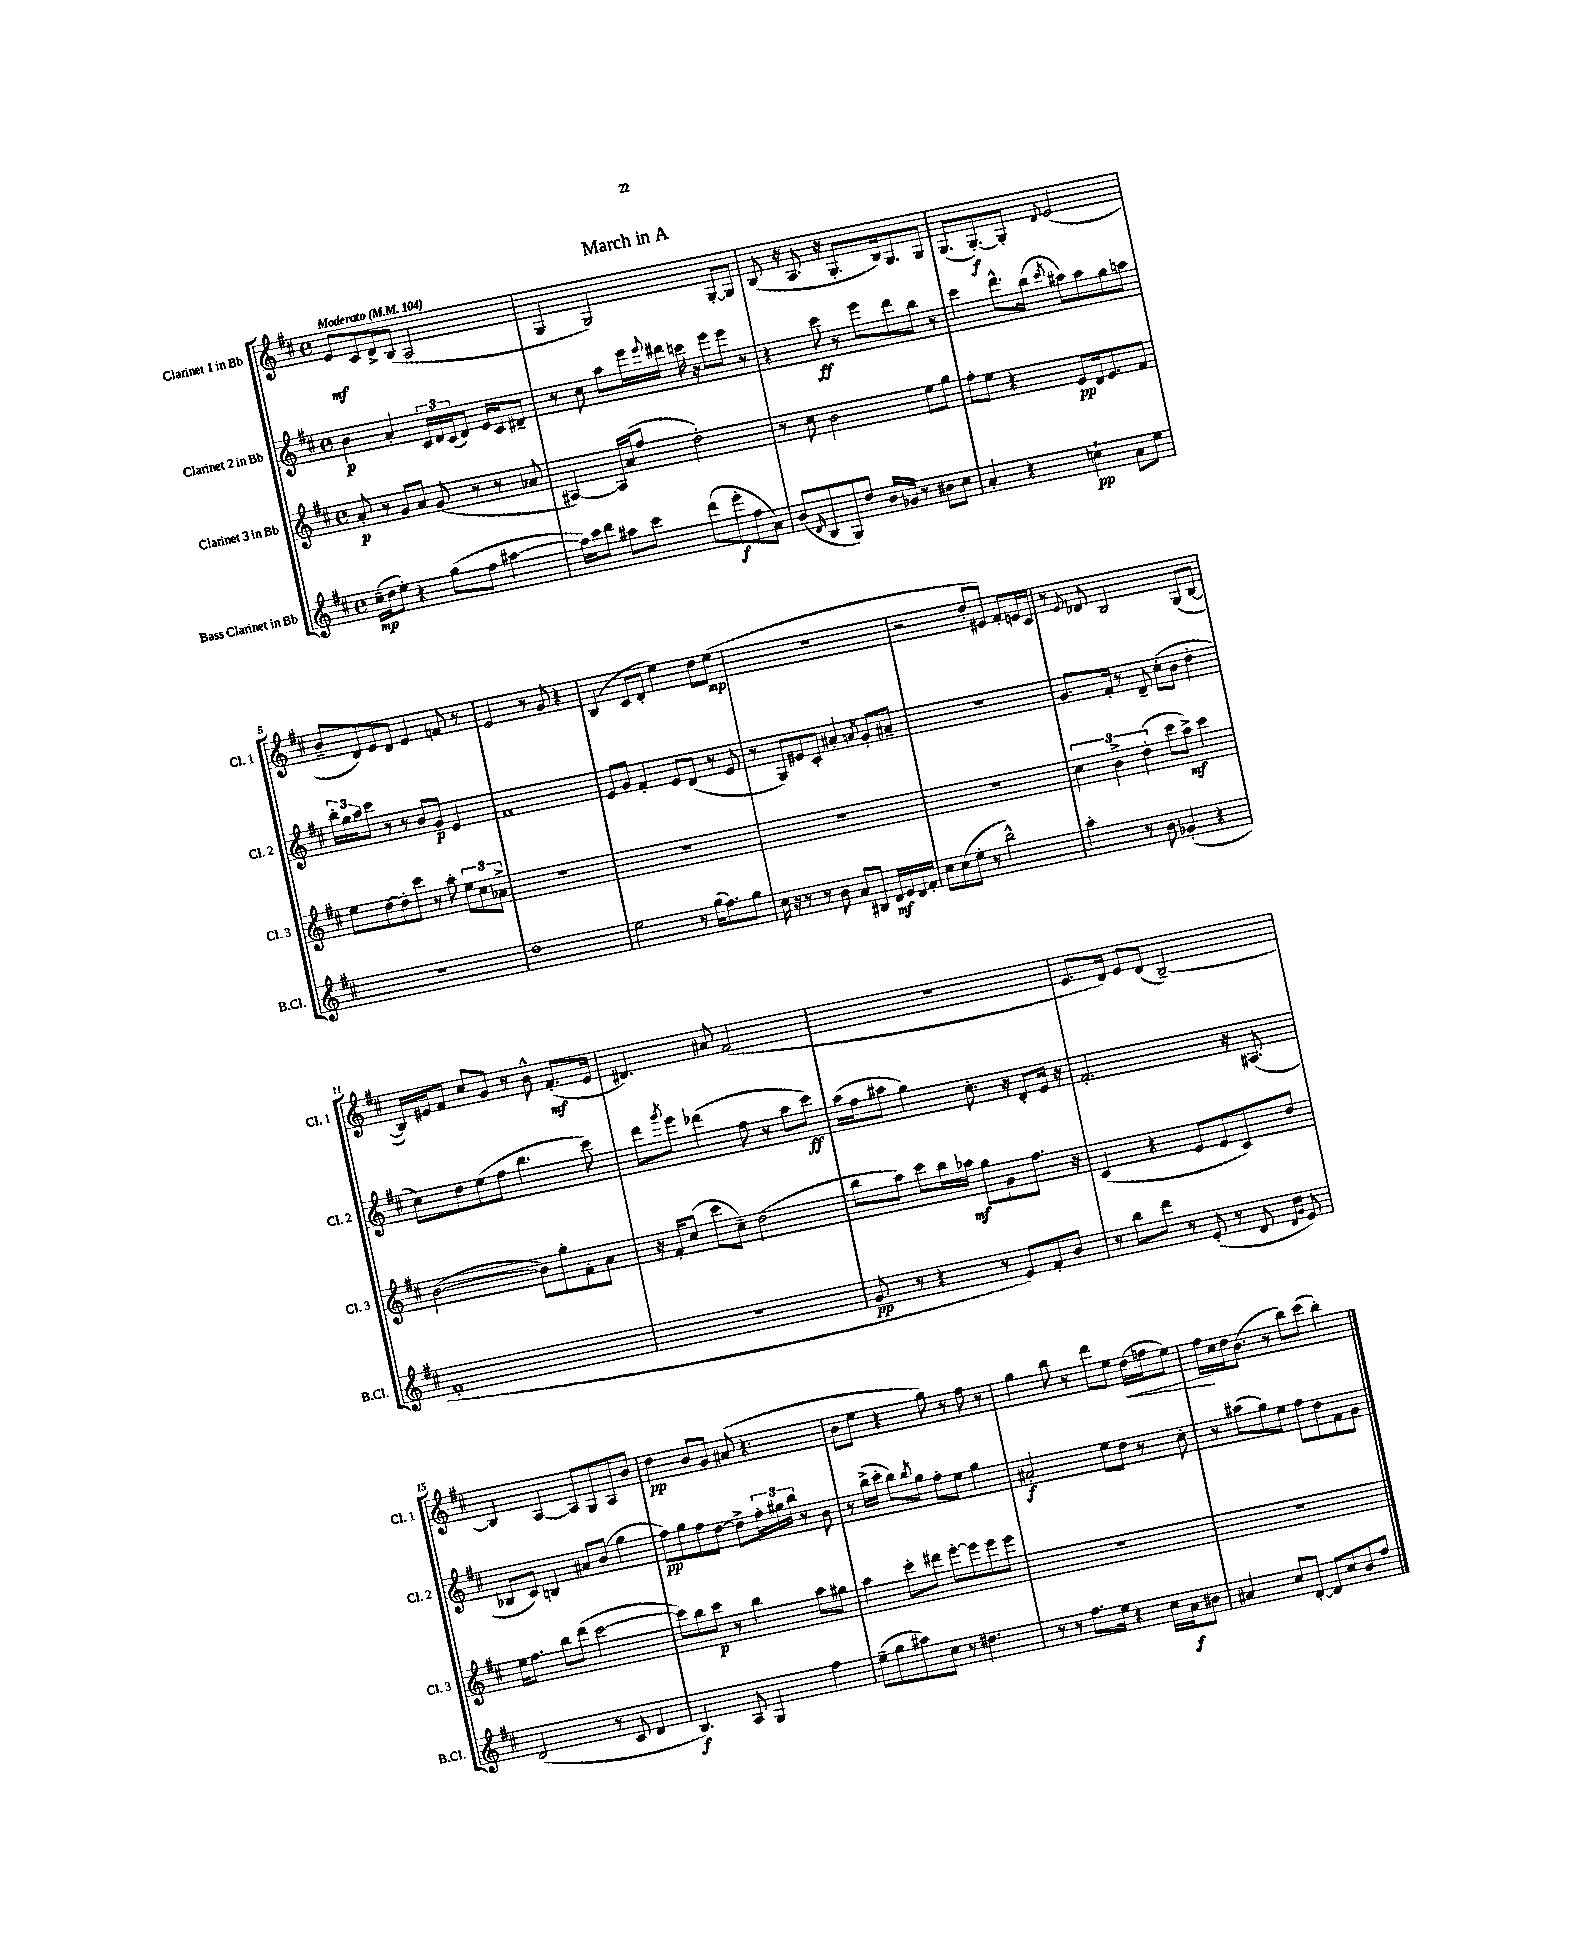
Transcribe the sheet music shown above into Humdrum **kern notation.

**kern	**kern	**kern	**kern
*staff4	*staff3	*staff2	*staff1
*clefG2	*clefG2	*clefG2	*clefG2
*k[f#c#]	*k[f#c#]	*k[f#c#]	*k[f#c#]
*M4/4	*M4/4	*M4/4	*M4/4
*met(c)	*met(c)	*met(c)	*met(c)
*MM104	*MM104	*MM104	*MM104
(16cc#~	8a'	4b	8e
16dd	.	.	.
8ee')	8r	.	8c#
4r	8g	4a'	8d^
.	8a	.	(8B
(8gg	(8g	24c#	2A
.	.	24d	.
.	.	(24c#	.
8ff#	8r	8d)	.
[4aa#	8r	16e	.
.	.	16c#	.
.	8a-	8d#~	.
=	=	=	=
16aa#])	[4A#)	8r	4G
16ccc#	.	.	.
8ddd	.	8cc#	.
8aa#	16A#]	8aa	2G)
.	(16a	.	.
8ccc#	8ff#	16eee	.
.	.	8qqeee	.
.	.	16ddd#	.
(8ddd	2dd')	16ccc	.
.	.	16r	.
8eee'	.	8eee	.
8ff#	.	8eee	[8G'
8a)	.	8r	8G]
=	=	=	=
(8b	8r	4r	(8B
16qqd	.	.	.
8B	8cc#	.	16r
.	.	.	8.A
8G)	2b	8ccc#	.
8dd	.	8r	16r
.	.	.	8.G'
16b	.	8eee	.
16g-	.	.	.
8r	.	8ddd	16B)
.	.	.	8.G
8b#	8ee	8bb	.
8cc#	8gg	8r	8G
=	=	=	=
4a'	8ff#'	4ccc#	(8.G
.	8ee	.	.
.	.	.	[8.G')
4r	4r	8.ddd^^	.
.	.	.	8G']
.	.	(16bb	.
.	.	8qccc#	8qqd
4cc`	8e	8aa#)	(2e
.	16d	8aa#	.
.	8.e	.	.
8a	.	8gg	.
8ee	8f#	8aa	.
=	=	=	=
1r	8ee	24bb'	8b~
.	.	24gg	.
.	.	24aa	.
.	[8dd	8ccc#	8d)
.	8dd']	8r	8e
.	8ccc#	8r	8d
.	8r	8b	4e
.	8aa'	8g	.
.	12ee	4e	8f
.	12cc#	.	.
.	.	.	8r
.	12a-^	.	.
=	=	=	=
1dd	1r	1f#	2e
.	.	.	8r
.	.	.	8g
.	.	.	4r
=	=	=	=
2ee	1r	8e	(4B
.	.	8g	.
.	.	4f#'	8c#
.	.	.	8d'
8r	.	8e	4ee)
(16gg	.	(8d	.
8.ff#)	.	.	.
.	.	8r	8dd
8gg	.	8e	(8ee
=	=	=	=
16cc#	1r	8r	1r
16r	.	.	.
8r	.	8G)	.
8r	.	8e#	.
8b	.	8c#'	.
8a	.	4a#'	.
8B#	.	.	.
.	.	8qa	.
16d	.	8g'	.
16e	.	.	.
16d	.	8a#~	.
16f#'	.	.	.
=	=	=	=
8cc#	1r	1r	2r
(8cc#	.	.	.
8ee'	.	.	.
8r	.	.	.
2bb^^)	.	.	8dd'
.	.	.	8e#)
.	.	.	8f#'
.	.	.	16e
.	.	.	16c#
=	=	=	=
4aa'	6cc#	8.g	8r
.	.	.	8qqe
.	.	.	8d-
.	6b^	.	.
.	.	16f#'	.
8r	.	8r	2B
.	(6dd'	.	.
8b	.	8d~	.
(4g-'	8ccc#	(8cc#'	.
.	8aa^)	8b	.
4r	4ccc#	4dd'	(8G
.	.	.	[8B
=	=	=	=
1f#'	([2b	8cc#)	16B])
.	.	.	16e#
.	.	8dd	8f#
.	.	(8ee	8cc#
.	.	8ff#	8g
.	8b])	4.bb	8r
.	8gg'	.	8b^^
.	8f#'	.	(8.f#'
.	8a	8ccc#)	.
.	.	.	16e#
=	=	=	=
1r	16r	8ddd	4.d#)
.	16f#'	.	.
.	.	8qggg	.
.	(8cc#	8eee	.
.	8ccc#	(4ddd-	.
.	8cc#~)	.	8a#
.	(2dd	8ff#	(2f#
.	.	8r	.
.	.	8aa	.
.	.	8ccc#)	.
=	=	=	=
8g	8bb	(16aa	1r
.	.	16ff#	.
8r	8aa)	8aa#	.
4r	8ccc#	4gg)	.
.	16bb	.	.
.	16aa-	.	.
8r	8gg	8.cc#'	.
8e)	8g	.	.
.	.	16r	.
8f#'	8.ff#	8d'	.
8b	.	16e	.
.	16r	16r	.
=	=	=	=
8r	(4c#	2.f#'	8.e
8bb	.	.	.
.	.	.	16d)
8ddd	4r	.	8e
8r	.	.	(8d
(8e'	8e	.	[2B~)
8r	8e	.	.
8d	8c#)	16r	.
.	.	(8.A#	.
16qqd	.	.	.
16qqg	.	.	.
8e)	8dd	.	.
=	=	=	=
(2d	16ee	8B-	4B]
.	8.ff#	.	.
.	.	8c#)	.
.	8bb	4B	[4A
.	(8ddd	.	.
8r	[2ccc#	8a#	8A]
8c#	.	(8b	8G
4d	.	4gg	8A
.	.	.	8b
=	=	=	=
4.B)	8ccc#])	8ff#)	4dd
.	8bb	8gg	.
.	8ccc#	8ff#	8b
8A	8r	[8dd	8g
4G	4bb	8dd^]	(8a#
.	.	24ff#'	4.r
.	.	24gg#	.
.	.	24bb	.
4ff#	8aa	8r	.
.	8gg#	8b	.
=	=	=	=
(8ee~	4aa	8r	8b
8gg	.	(16bb^	8ee
.	.	16ccc#'	.
8aa#)	8ccc#'	8bb)	4r
.	.	8qbb	.
8cc#	8ddd#	8gg	.
8r	[8eee'	8ff#'	8gg)
4.dd#	8eee]	8ee	8r
.	8eee	4gg	8ff#
.	8eee	.	8r
=	=	=	=
8r	1r	2a#'	4gg
8r	.	.	.
8.ff#	.	.	8bb
.	.	.	8r
16ee	.	.	.
4r	.	8ee	8ddd
.	.	8dd	8ee
16cc#	.	8r	(16dd
16a	.	.	16ff
8b#	.	8cc#'	8ee)
=	=	=	=
4a#	1r	8r	16ff#
.	.	.	16cc#
.	.	(8aa#	16dd
.	.	.	(8.b
8cc#	.	8gg)	.
[8d'	.	8ee	8r
8d]	.	8ff#	8bb)
8cc#	.	8dd	(8ccc#
8b	.	8f#	4bb')
8ff#	.	8g	.
==	==	==	==
*-	*-	*-	*-
